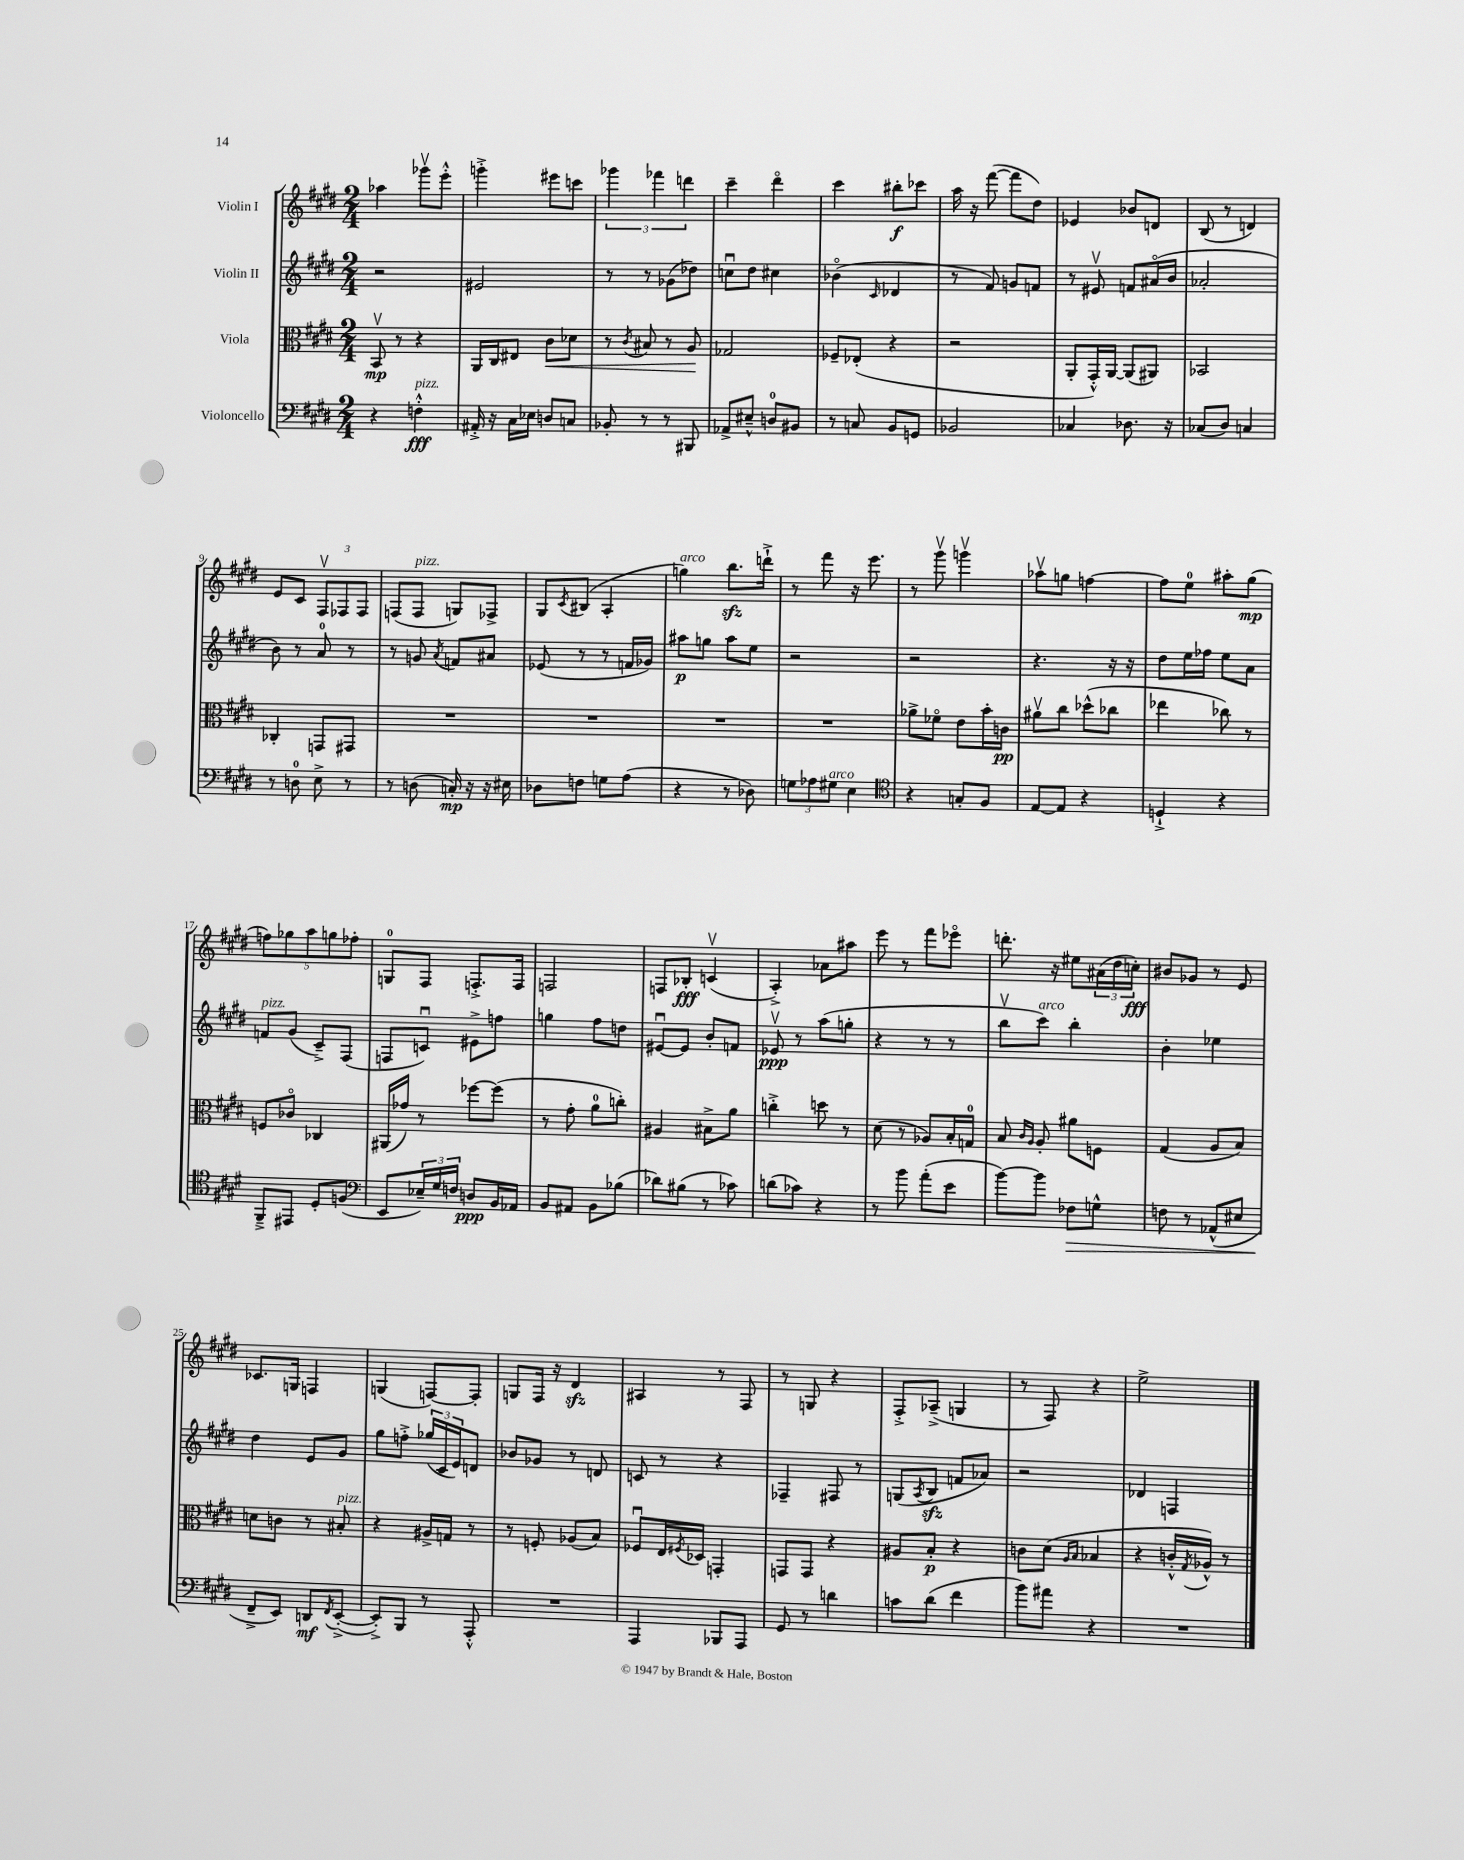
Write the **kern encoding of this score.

**kern	**kern	**kern	**kern
*staff4	*staff3	*staff2	*staff1
*clefF4	*clefC3	*clefG2	*clefG2
*k[f#c#g#d#]	*k[f#c#g#d#]	*k[f#c#g#d#]	*k[f#c#g#d#]
*M2/4	*M2/4	*M2/4	*M2/4
4r	8BBv/	2r	4aa-\
.	8r	.	.
4F'^^\	4r	.	8ggg-v\L
.	.	.	8eee'^^\J
=	=	=	=
16AA#'^/	16AA/LL	2e#/	4ggg'^\
16r	16C#/J	.	.
16C#\LL	8E#/J	.	.
16E-\JJ	.	.	.
8D/L	8c#\L	.	8eee#\L
8C/J	8d-\J	.	8ccc\J
=	=	=	=
8BB-'/	8r	8r	6ggg-\
.	8qc#/	.	.
8r	8B#/	8r	.
.	.	.	6fff-\
8r	8r	(8g-\L	.
.	.	.	6ddd\
8BBB#/	8A/	8dd-\J)	.
=	=	=	=
8AA-^/L	2G-/	8ccu\L	4ccc#~\
8E#~^^/J	.	8dd#\J	.
8D/L	.	4cc#\	4ddd#o\
8BB#/J	.	.	.
=	=	=	=
8r	8F-~/L	(4b-o\	4ccc#\
8C/	(8E-'/J	.	.
.	.	16qqc#/	.
8BB/L	4r	4d-/	8bb#'\L
8GG/J	.	.	8ccc-\J
=	=	=	=
2BB-/	2r	8r	16aa\
.	.	.	16r
.	.	8f#/)	([8fff#\
.	.	8g/L	8fff#\]L
.	.	8f/J	8dd#\J)
=	=	=	=
4C-/	8AA'/L	8r	4e-/
.	16GG#'^^/L)	8e#v/	.
.	[16AA/JJ	.	.
8.D-\	(8AA/]L	8f/L	8b-/L
.	8AA#/J)	(16a#o/L	8d/J
16r	.	16b/JJ	.
=	=	=	=
(8C-/L	2BB-/	2a-'/	(8B/
8D#/J)	.	.	8r
4C/	.	.	4d/)
=	=	=	=
8r	4C-'/	8b\)	8e/L
8D\	.	8r	8c#/J
8E^\	8GG/L	8a/	12F#v/L
.	.	.	12F-/
8r	8GG#/J	8r	.
.	.	.	12F-/J
=	=	=	=
8r	2r	8r	(8F/L
(8D\	.	8g/	8F/J
.	.	8qa/	.
16C'/)	.	8f/L	8G/L)
16r	.	.	.
16r	.	8a#/J	8F-^/J
16E#\	.	.	.
=	=	=	=
8D-\L	2r	(8e-/	8G#/L
.	.	.	8qc#/
8F\J	.	8r	(8B#/J
8G\L	.	8r	4A'/
(8A\J	.	16f/LL	.
.	.	16g-/JJ)	.
=	=	=	=
4r	2r	8aa#\L	4gg\)
.	.	8gg\J	.
8r	.	8aa#\L	8.bb\L
8D-\)	.	8ee\J	.
.	.	.	16ddd`^\Jk
=	=	=	=
12G\L	2r	2r	8r
12A-\	.	.	.
.	.	.	8fff#\
12G#\J	.	.	.
4E\	.	.	16r
.	.	.	8.eee\
=	=	=	=
*clefC4	*	*	*
4r	8a-^\L	2r	8r
.	8f-o\J	.	8ggg#v\
8G'/L	8e\L	.	4gggv\
8F#/J	16b'\L	.	.
.	16c\JJ	.	.
=	=	=	=
[8E/L	8a#v\L	4.r	8aa-v\L
8E/]J	8cc#\J	.	8gg\J
4r	(8dd-^^\L	.	[4ff\
.	8cc-\J	16r	.
.	.	16r	.
=	=	=	=
4D`^/	4ee-\	8dd#\L	8ff\]L
.	.	16ee\L	8ee\J
.	.	16ff-\JJ	.
4r	8cc-\)	8ee\L	8aa#'\L
.	8r	8a\J	(8gg#\J
=	=	=	=
8FF#~^/L	8F/L	8f/L	10ff\L)
.	.	.	10gg-\
8EE#/J	8c-o/J	(8g#/J	.
.	.	.	10aa\
8D#'/L	4C-/	8c#~^/L)	.
.	.	.	10gg\
(8F/J	.	(8F#/J	.
.	.	.	10ff-'\J
=	=	=	=
*clefF4	*	*	*
8EE/L	(16AA#/LL	8F/L	8G/L
.	16g-/JJ)	.	.
24E-~/L)	8r	8cu/J)	8F#/J
24G#/	.	.	.
24F/JJ	.	.	.
8D/L	[8ff-\L	8e#^\L	8.F'^/L
16BB/L	(8ff-\]J	8ff\J	.
16AA-/JJ	.	.	16F/Jk
=	=	=	=
8BB/L	8r	4gg\	2F/
8AA#/J	8g#'\	.	.
8BB\L	8a\L	8ff#\L	.
(8B-\J	8cc'\J)	8dd\J	.
=	=	=	=
8d-\L)	4A#/	[8e#u/L	8F/L
(8B#\J	.	8e#/]J	8B-'/J
8r	8B#^\L	8b'/L	(4cv/
8c-\)	8a\J	8f/J	.
=	=	=	=
(8d\L	4cc'^\	8e-v/	4A'^/)
8c-\J)	.	8r	.
4r	8dd\	(8aa\L	8a-\L
.	8r	8gg'\J	8aa#\J
=	=	=	=
8r	(8d#\	4r	8eee\
8b\	8r	.	8r
(8a'\L	8A-/L)	8r	8fff#\L
8e\J	16B'/L	8r	8eee-o\J
.	16G/JJ	.	.
=	=	=	=
[8b\L)	8B/	8bbv\L	8.ddd'\
.	16qqc#/LL	.	.
.	16qqA/JJ	.	.
8b\]J	8A'/	8ccc#\J)	.
.	.	.	16r
8F-\L	8a#\L	4bb'\	8ee#\L
8G^^\J	8F\J	.	(24a#\L
.	.	.	24dd#\
.	.	.	24cc'\JJ)
=	=	=	=
8F\	(4G#/	4b'\	8b#/L
8r	.	.	8g-/J
(8AA-^^/L	8A/L	4ee-\	8r
8E#/J	8B/J)	.	8e/
=	=	=	=
8FF#~^/L	8d\L	4dd#\	8.c-/L
8EE/J)	8c\J	.	.
.	.	.	16G/Jk
8DD/L	8r	8e/L	4F/
8qFF#/	.	.	.
([8EE'^/J	8B#'/	8g#/J	.
=	=	=	=
8EE'^/]L)	4r	8gg#\L	(4G/
8BBB/J	.	8ff'^\J	.
8r	16A#^/LL	(24gg-/LL	[8F/L)
.	.	24c#/	.
.	16G/JJ	.	.
.	.	24e/J)	.
8AAA'^^/	8r	8d/J	8F'/]J
=	=	=	=
2r	8r	8b-/L	8G/L
.	8F'/	8g-/J	16F#/Jk
.	.	.	16r
.	(8A-/L	8r	4d#/
.	8B/J)	8d/	.
=	=	=	=
4AAA/	8F-u/L	8c/	4A#/
.	16E/L	8r	.
.	8qF#/	.	.
.	16D-/JJ	.	.
8BBB-/L	4GG'/	4r	8r
8AAA/J	.	.	8F#/
=	=	=	=
8GG#/	8GG/L	4F-~/	8r
8r	8GG/J	.	8G/
4d\	4r	8F#/	4r
.	.	8r	.
=	=	=	=
8c\L	8A#/L	(8G/L	8F#'^/L
.	.	8qA/	.
(8d#\J	8B'/J	8B/J	(8A-~^/J
4f#\	4r	8f/L	4G/
.	.	8a-/J)	.
=	=	=	=
8b\L)	8c\L	2r	8r
8a#\J	(8d#\J	.	8F#/)
.	16qqA/LL	.	.
.	16qqB/JJ	.	.
4r	4B-/	.	4r
=	=	=	=
2r	4r	4d-/	2ee^\
.	16c'^^/LL	4F/	.
.	8qG#/	.	.
.	16A-^^/JJ)	.	.
.	8r	.	.
==	==	==	==
*-	*-	*-	*-
